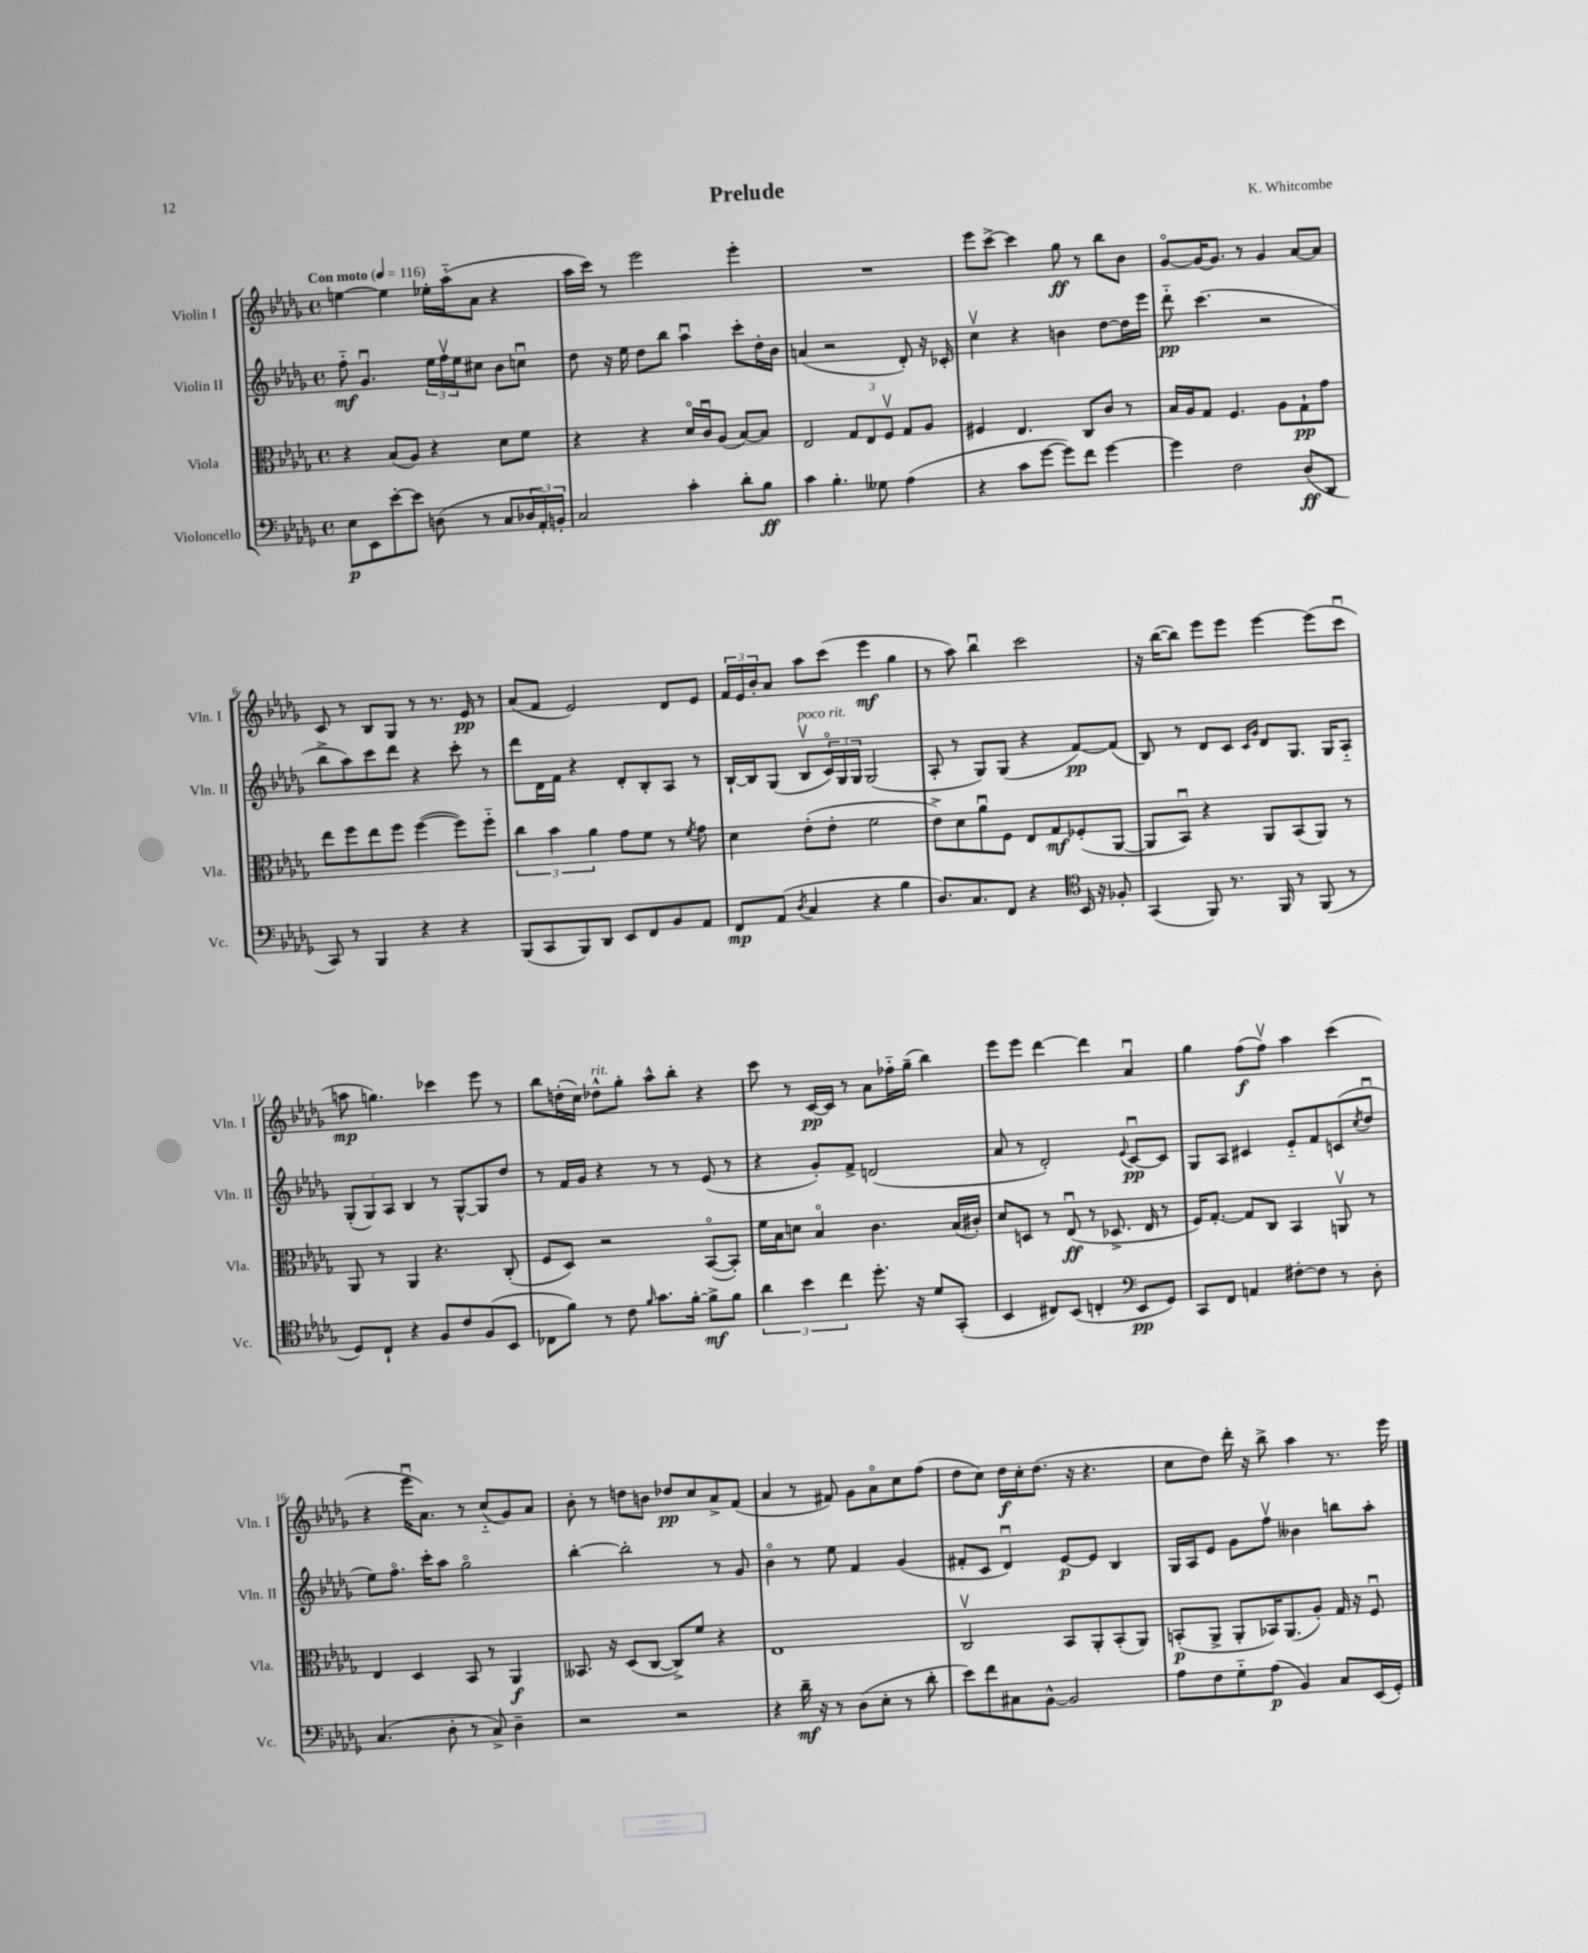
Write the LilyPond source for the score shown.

\header { title = "Prelude" composer = "K. Whitcombe" }
<<
\new StaffGroup <<
\new Staff = "s0" \with { instrumentName = "Violin I" shortInstrumentName = "Vln. I" } {
    \clef treble \key des \major \defaultTimeSignature \time 4/4 \tempo "Con moto" 4 = 116
    e''4~ e''4 ees''16-. aes''16-_( aes'8 r4 |
    aes''16 c'''16) r8 ees'''2 ees'''4-. |
    R1 |
    ees'''8 c'''8~-> c'''4 ges''8\ff r8 bes''8 bes'8 |
    ges'8~\flageolet ges'16~ ges'8. r8 ges'4 aes'8~ aes'8 |
    c'8 r8 bes8 ges8 r8 r8. ees'16\pp r8 |
    aes'8( f'8 ees'2) des'8 ees'8 |
    \tuplet 3/2 { f'16 ees'16 bes'16-. } aes'8 aes''8 c'''8( ees'''4\mf ges''4 |
    r8 aes''8) bes''4\downbow c'''2 |
    r16 bes''16~( bes''8) ees'''8 ees'''8 ees'''4~ ees'''8( c'''8\downbow |
    a''8\mp g''4.) ces'''4 ees'''8 r8 |
    bes''8 d''16-.( c''16) des''8-^^\markup { \italic "rit." } ges''8-. aes''8-^ bes''8-. r4 |
    c'''8 r8 c'16~\pp c'16 r8 aes'8 fes''16-_ ges''16--( bes''4) |
    ees'''8 ees'''8 des'''4~ des'''4 aes'4\downbow |
    ges''4 f''8\f( f''8\upbow) aes''4 c'''4( |
    r4 ees'''16\downbow aes'8.) r8 c''8-_( ges'8) aes'8 |
    bes'8-. r8 d''8 b'8 des''8\pp c''8 aes'8-> f'8( |
    aes'4 r8 fis'8) ges'8 aes'8\flageolet c''8 f''8( |
    des''8 c''8) des''16\f c''16-. des''8.( r16 r4. |
    c''8 des''8) des'''16-. r16 bes''8-> aes''4 r8. ees'''16 \bar "|." |
}
\new Staff = "s1" \with { instrumentName = "Violin II" shortInstrumentName = "Vln. II" } {
    \clef treble \key des \major \defaultTimeSignature \time 4/4
    f''8-_\mf ges'4.\downbow \tuplet 3/2 { ees''16 f''16\upbow ees''16 } cis''8 bes'8 c''8\downbow |
    des''8 r16 ees''16 des''8 bes''8 aes''4\downbow c'''8-. des''16-. bes'16 |
    a'4( r2 des'8-.) r16 ces'16-. |
    c''4\upbow r4 b'4 des''8~ des''16 ees'''16 |
    des'''8-_\pp c'''4.( r2 |
    bes''8-> aes''8) c'''8 des'''8 r4 c'''8-. r8 |
    des'''8 des'16 f'16 r4 des'8-. bes8-. aes8 r8 |
    bes16~-! bes16 ges8( bes8\upbow^\markup { \italic "poco rit." } \tuplet 3/2 { c'16\flageolet) ges16 ges16 } ges2( |
    aes8-. r8 ges8) ges8( r4 f'8~\pp) f'8( |
    bes8) r8 des'8 c'8 \grace { c'16 ges'16 } des'8 ges8. ges16 aes8-_ |
    \tuplet 3/2 { ges8-.( ges8) aes8 } bes4 r8 ges8~-^ ges8 des''8 |
    r8 f'16 ges'16 r4 r8 r8 ees'8( r8 |
    r4 ges'8-.) f'8-> d'2( |
    aes'8 r8 des'2-.) \appoggiatura { ees'8 } c'8~\downbow\pp c'8 |
    ges8 aes8 cis'4 ees'8-_ f'8 c'8( \acciaccatura { c''8 } des''8\downbow |
    ees''8) f''8.\flageolet c'''16-. aes''8 ges''2\flageolet |
    bes''4~-. bes''2-. r8 ges'8 |
    bes'4\flageolet r8 ees''8 f'4 ges'4( |
    fis'8-. c'8 des'4\downbow) ees'8~\p ees'8 bes4 |
    ges16 aes16 ees'8 ges'8 f''8\upbow beses'4 b''8 aes''8-. \bar "|." |
}
\new Staff = "s2" \with { instrumentName = "Viola" shortInstrumentName = "Vla." } {
    \clef alto \key des \major \defaultTimeSignature \time 4/4
    r4 bes8( aes8) r4 des'8 f'8 |
    r4 r4 des'16\flageolet c'16\downbow aes8( bes8~) bes8 |
    ees2 \tuplet 3/2 { ges8 ees8 f8\upbow } ges8 aes8 |
    fis4 ees4. c8 c'8 r8 |
    bes16 aes16 ges8 f4. aes8 ges8-!\pp ges'8 |
    ees''8 f''8 ees''8 f''8 f''4~( f''8) f''8-_ |
    \tuplet 3/2 { c''4 bes'4 aes'4 } ges'8 f'8 r8 \acciaccatura { f'8 } ges'8 |
    des'4 ees'8-.( ees'8-. f'2 |
    ees'8->) des'8 aes'8\downbow f8 ees8 ges8\mf fes8-.( aes,8~ |
    aes,8 bes,8\downbow) r4 aes,8 bes,8( aes,8) r8 |
    aes,8 r8 aes,4 r4. c8-.( |
    f8 des8) r2 bes,8~\flageolet( bes,8-.) |
    f'16 bes16 d'8 bes4\flageolet c'4. bes16( cis'16-.) |
    des'8 d8 r8 ees8\downbow\ff( r8 des8.-> ees16 r8 |
    f16) ges8.~-. ges8 c8 bes,4 a,8\upbow r8 |
    ees4 des4 bes,8 r8 aes,4\f |
    beses,8. r16 des8( c8~ c8->) f'8 r4 |
    ees1 |
    c2\upbow bes,8 aes,8-. bes,8-.( aes,8) |
    b,8-.\p( aes,8-> aes,8-. bes,16) aes,8.( aes8-.) ges16 r16 f8\downbow \bar "|." |
}
\new Staff = "s3" \with { instrumentName = "Violoncello" shortInstrumentName = "Vc." } {
    \clef bass \key des \major \defaultTimeSignature \time 4/4
    ees8\p ees,8 ees'8~-. ees'8 d8( r8 c8 \tuplet 3/2 { des16 aes,16-.) b,16-. } |
    c2 c'4-. des'8-. bes8\ff |
    c'4 bes4.-. geses8 aes4( |
    r4 c'8 ges'8~ ges'8) f'8 ges'4~ |
    ges'4 f2 des8\ff( des,8 |
    c,8) r8 bes,,4 r4 r4 |
    bes,,8( c,8 bes,,8) des,8 ees,8 f,8 bes,8 aes,8 |
    f,8\mp aes,8( \acciaccatura { des8 } c4 r4 bes4 |
    des8.) c8. f,8 r4 \clef tenor bes,16 r16 fes8-. |
    ges,4( f,8) r8. f,16 r8 f,8( r8 |
    des8) c8-! r4 f8 c'8 f8( bes,8 |
    ces8 f'8) r8 c'8 \grace { f'16 } ges'8. f'16~-. f'8->\mf f'8 |
    \tuplet 3/2 { aes'4 bes'4 c''4 } des''8.-. r16 des'8 ges,8-.( |
    bes,4 cis8) bes,8( c4-. \clef bass ees,8\pp ges,8) |
    c,8 f,8 a,4 fis8~-. fis8 r8 des8-. |
    c4.( des8-. r8 c8->) des4-- |
    r2 r2 |
    r4 des'16--\mf r16 r8 des8( ees8-. r8 des'8-. |
    ees'8) f'8 cis8 bes,8~-^ bes,2 |
    aes8 f8 ges8-_ aes8\p( bes,4) c8 ees,16( ges,16-.) \bar "|." |
}
>>
>>
